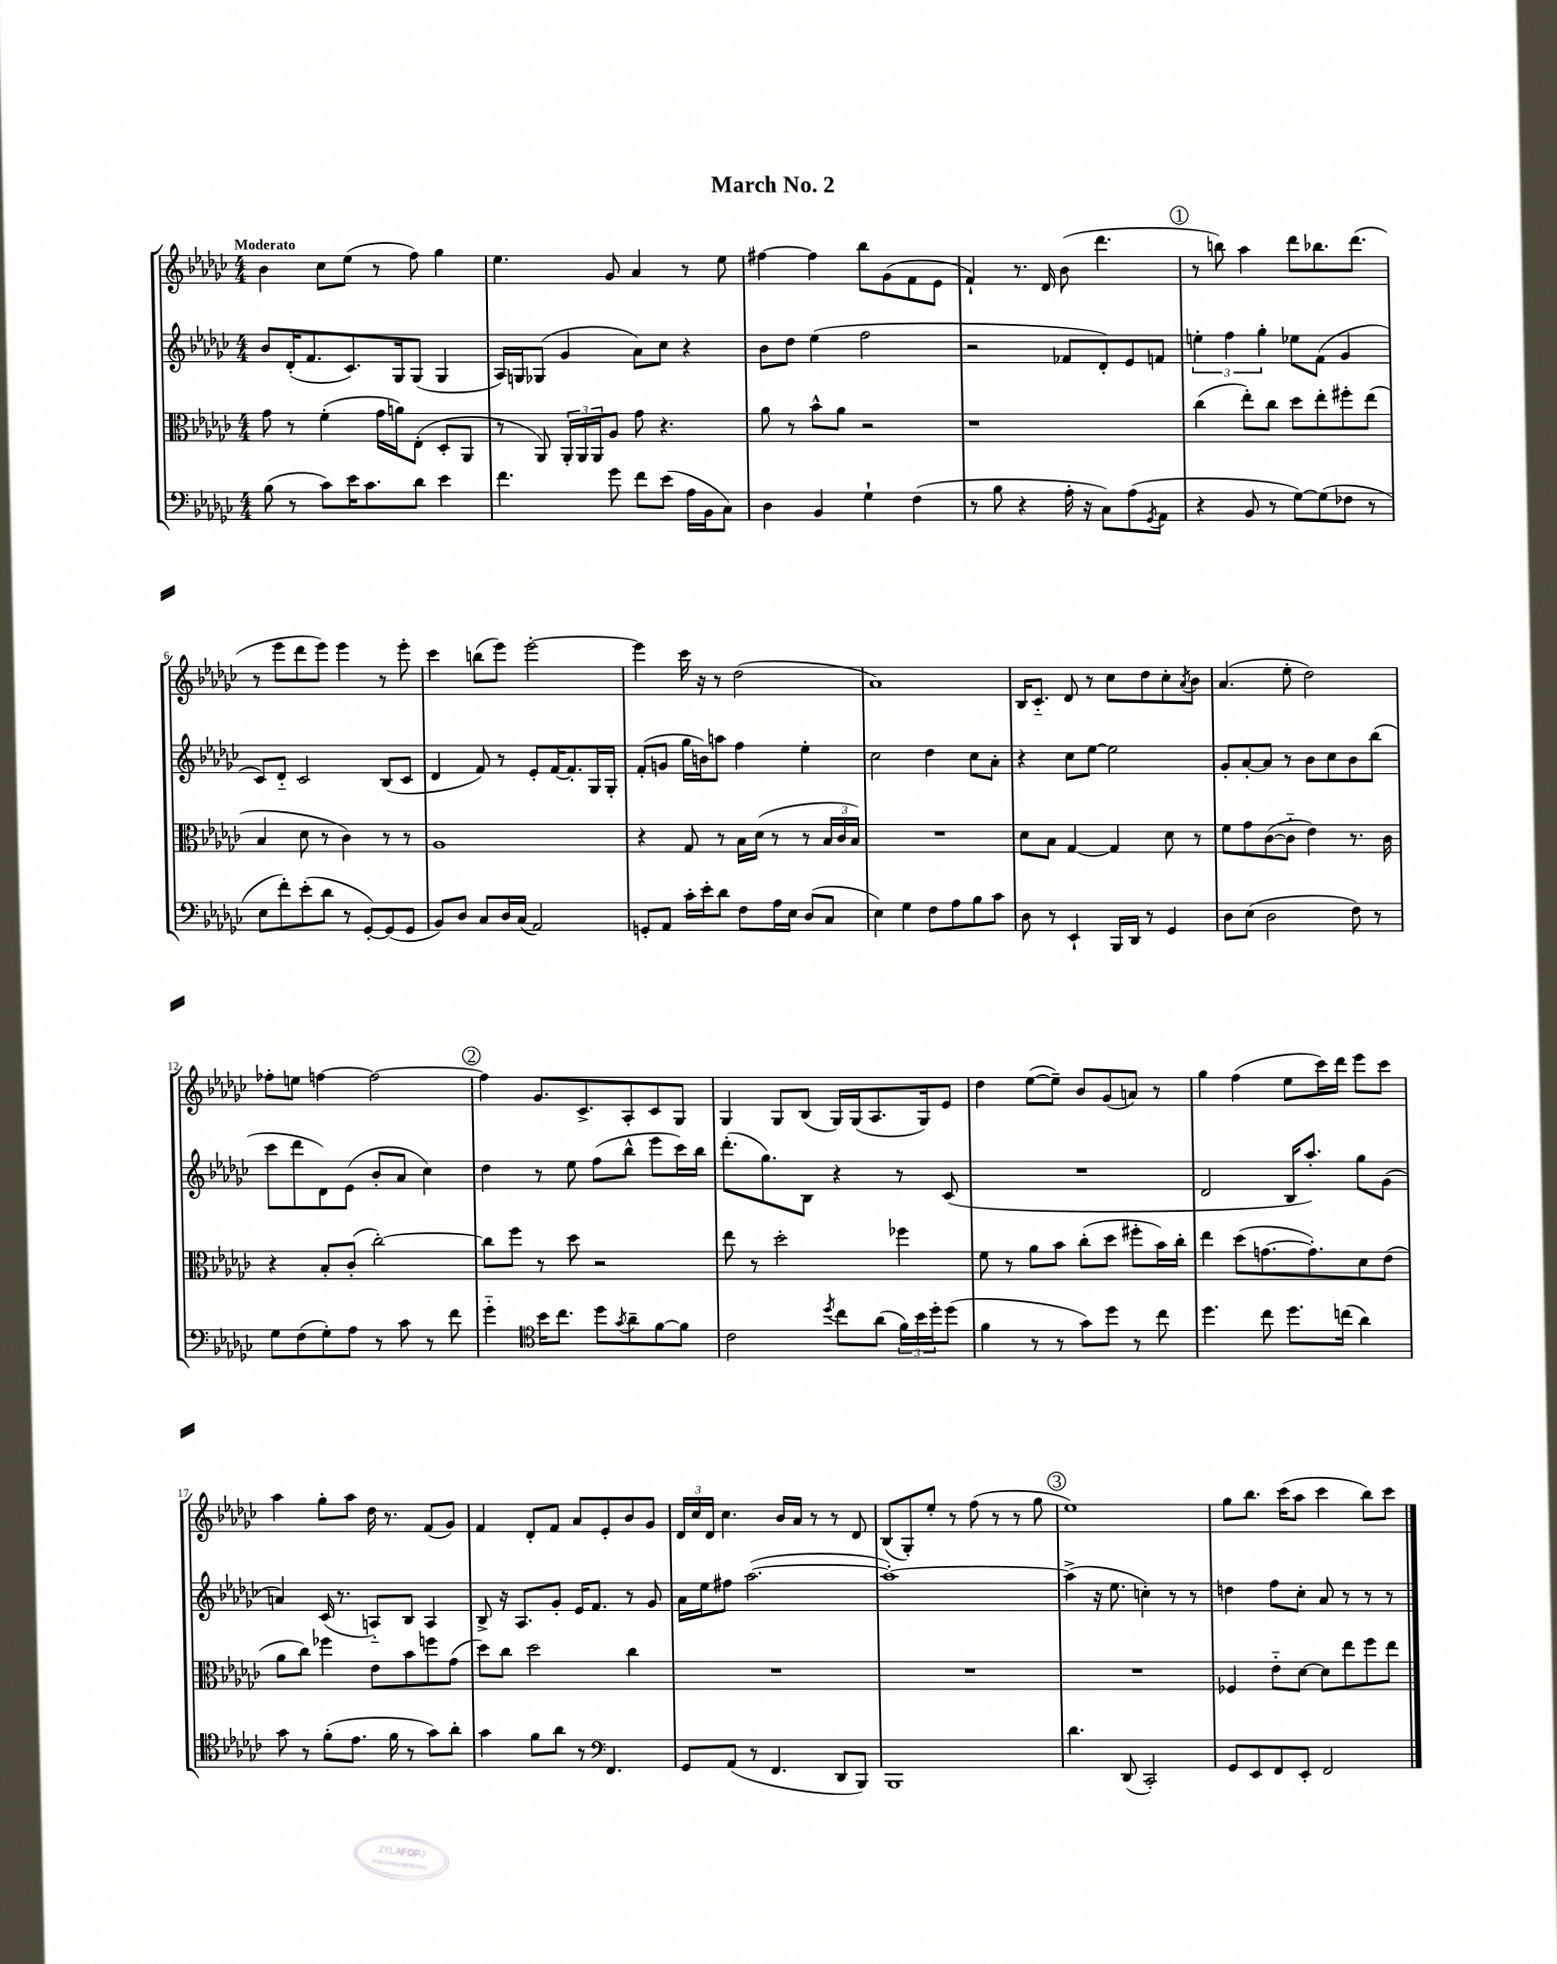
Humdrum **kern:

**kern	**kern	**kern	**kern
*staff4	*staff3	*staff2	*staff1
*clefF4	*clefC3	*clefG2	*clefG2
*k[b-e-a-d-g-c-]	*k[b-e-a-d-g-c-]	*k[b-e-a-d-g-c-]	*k[b-e-a-d-g-c-]
*M4/4	*M4/4	*M4/4	*M4/4
(8B-	8g-	8b-	4b-
8r	8r	(16d-'	.
.	.	8.f	.
8c-)	(4f'	.	8cc-
16e-	.	8.c-)	(8ee-
8.c-	.	.	.
.	16g-	.	8r
.	16a)	16G-	.
8d-	(8E-'	(8G-	8ff)
4e-	8D-'	4G-	4gg-
.	8AA-	.	.
=	=	=	=
4.f	8r	16A-)	4.ee-
.	.	16G	.
.	8AA-)	(8G-	.
.	24AA-'	4g-	.
.	24AA-	.	.
.	24AA-	.	.
8g-	8A-	.	8g-
8f	8g-	8a-)	4a-
(8e-	4.r	8cc-	.
16A-	.	4r	8r
16BB-	.	.	.
8C-)	.	.	8ee-
=	=	=	=
4D-	8a-	8b-	[4ff#
.	8r	8dd-	.
4BB-	8b-^^	(4ee-	4ff#]
.	8a-	.	.
4G-`	2r	2ff	8bb-
.	.	.	(8g-
(4F	.	.	8f
.	.	.	8e-
=	=	=	=
8r	1r	2r	4f`)
8B-	.	.	.
4r	.	.	8.r
.	.	.	16d-
16A-'	.	8f-	(8b-
16r	.	.	.
8C-)	.	8d-')	4.ddd-
(8A-	.	8e-	.
8qGG-	.	.	.
8AA-	.	8f	.
=	=	=	=
4r	(4cc-	6ee'	8r
.	.	.	8bb)
.	.	6ff	.
8BB-	8ee-')	.	4aa-
.	.	6gg-'	.
8r	8cc-	.	.
[8G-)	8dd-	8ee-	8ddd-
(8G-]	8ee-'	(8f	8.bb-
8F-	8ff#'	4g-	.
.	.	.	(8.ddd-
8r	(8ee-	.	.
=	=	=	=
8E-	4B-	8c-)	8r
8f')	.	8d-'~	8eee-
(8e-'	8d-	2c-	8ddd-
8d-	8r	.	8eee-)
8r	4c-)	.	4eee-
[8GG-')	.	.	.
(8GG-]	8r	(8B-	8r
8GG-	8r	8c-	8eee-'
=	=	=	=
8BB-)	1A-	4d-	4ccc-
8D-	.	.	.
8C-	.	8f)	(8bb
16D-	.	8r	8eee-)
(16C-	.	.	.
2AA-)	.	8e-'	[2eee-'
.	.	[16f	.
.	.	8.f']	.
.	.	16G-	.
.	.	16G-'	.
=	=	=	=
8GG'	4r	(8f'	4eee-]
8AA-	.	8g	.
16c-'	8G-	16gg-	16ccc-
16e-'	.	16b)	16r
8d-	8r	8aa	8r
8F	16B-	4ff	(2dd-
.	(16d-	.	.
16A-	8r	.	.
16E-	.	.	.
(8D-	8r	4ee-'	.
8C-	24B-	.	.
.	24c-	.	.
.	24B-)	.	.
=	=	=	=
4E-)	1r	2cc-	1a-)
4G-	.	.	.
8F	.	4dd-	.
8A-	.	.	.
8B-	.	8cc-	.
8c-	.	8a-'	.
=	=	=	=
8D-	8d-	4r	16B-
.	.	.	8.c-'~
8r	8B-	.	.
4EE-`	[4G-	8cc-	8d-
.	.	[8ee-	8r
16BBB-	4G-]	2ee-]	8cc-
16DD-	.	.	.
8r	.	.	8dd-
4GG-	8d-	.	8cc-'
.	.	.	8qa-
.	8r	.	8b-
=	=	=	=
8D-	8f	8g-'	(4.a-
(8E-	8g-	[8a-'	.
2D-	([8c-	8a-]	.
.	8c-'~]	8r	8ee-'
.	4e-)	8b-	2dd-)
.	.	8cc-	.
8F)	8.r	8b-	.
8r	.	(8bb-	.
.	16c-	.	.
=	=	=	=
8G-	4r	8ccc-	8ff-'
(8F	.	8ddd-	8ee
8G-')	8B-'	8d-)	[4ff
8A-	(8c-'	(8e-	.
8r	[2cc-')	8b-'	2ff_
8c-	.	8a-	.
8r	.	4cc-)	.
8f	.	.	.
=	=	=	=
4g-'~	8cc-]	4dd-	4ff]
.	8ff	.	.
*clefC4	*	*	*
16b-	8r	8r	8.g-
8.cc-	.	.	.
.	8dd-	8ee-	.
.	.	.	8.c-^
8dd-	2r	(8ff	.
8qg-	.	.	.
8a-~	.	8bb-^^	8A-'
[8f	.	8eee-	8c-
8f]	.	16ccc-)	8G-
.	.	16bb-	.
=	=	=	=
2c-	8ee-	(8.ddd-'	4G-
.	8r	.	.
.	.	8.gg-)	.
.	2dd-'	.	8G-
.	.	8B-	(8B-
8qdd-	.	.	.
8cc-	.	4r	16G-)
.	.	.	(16G-
(8a-	.	.	8.A-
24f)	4ff-	8r	.
24b-	.	.	.
.	.	.	16G-)
24dd-'	.	.	.
(8dd-	.	(8c-	8e-
=	=	=	=
4f	8f	1r	4dd-
.	8r	.	.
8r	8a-	.	([8ee-
8r	8b-	.	8ee-~])
8g-)	(8cc-'	.	8b-
8dd-	8dd-	.	(8g-
8r	8ff#'	.	8a)
8cc-	16b-)	.	8r
.	16cc-'	.	.
=	=	=	=
4.dd-	4ee-	2d-	4gg-
.	(8dd-	.	(4ff
8cc-	[8.g	.	.
8.dd-	.	16B-	8ee-
.	8.g'])	8.aa-')	.
.	.	.	16ccc-)
(16cc	.	.	16ddd-
4a-)	8d-	8gg-	8eee-
.	(8e-	(8g-	8ccc-
=	=	=	=
8g-	8a-	4a)	4aa-
8r	8cc-)	.	.
(8f'	4ff-	(16c-	8gg-'
.	.	8.r	.
8.e-	.	.	8aa-
.	8e-	8A'~)	16dd-
16f	.	.	8.r
8r	8b-	8B-	.
8g-)	8ff	4A	(8f
8a-'	(8g-	.	8g-)
=	=	=	=
4g-	8dd-)	8B-^	4f
.	8cc-	16r	.
.	.	8.A-	.
8f	2dd-	.	8d-'
8a-	.	8g-'	8f
8r	.	16e-	8a-
.	.	8.f	.
*clefF4	*	*	*
4.FF	.	.	8e-'
.	4cc-	8r	8b-
.	.	8g-	8g-
=	=	=	=
8GG-	1r	16a-	24d-
.	.	.	24cc-
.	.	16ee-	.
.	.	.	24d-
(8AA-	.	8ff#	4.cc-
8r	.	([2.aa-	.
4.FF	.	.	.
.	.	.	16b-
.	.	.	16a-
.	.	.	8r
8DD-	.	.	8r
8BBB-)	.	.	8d-
=	=	=	=
1BBB-	1r	1aa-'_)	(8B-
.	.	.	8G-')
.	.	.	8ee-'
.	.	.	8r
.	.	.	(8ff
.	.	.	8r
.	.	.	8r
.	.	.	8gg-
=	=	=	=
4.d-	1r	(4aa-^]	1ee-)
.	.	16r	.
.	.	8.ee-	.
(8DD-	.	.	.
2CC-')	.	4cc')	.
.	.	8r	.
.	.	8r	.
=	=	=	=
8GG-	4F-	4dd	8gg-
8EE-	.	.	8.bb-
8FF	8e-'~	8ff	.
.	.	.	(16ccc-
8EE-'	[8d-	8cc-'	8aa-
2FF	8d-]	8a-	4ccc-
.	8ee-	8r	.
.	8ff	8r	8bb-)
.	8ee-	8r	8ccc-
==	==	==	==
*-	*-	*-	*-
